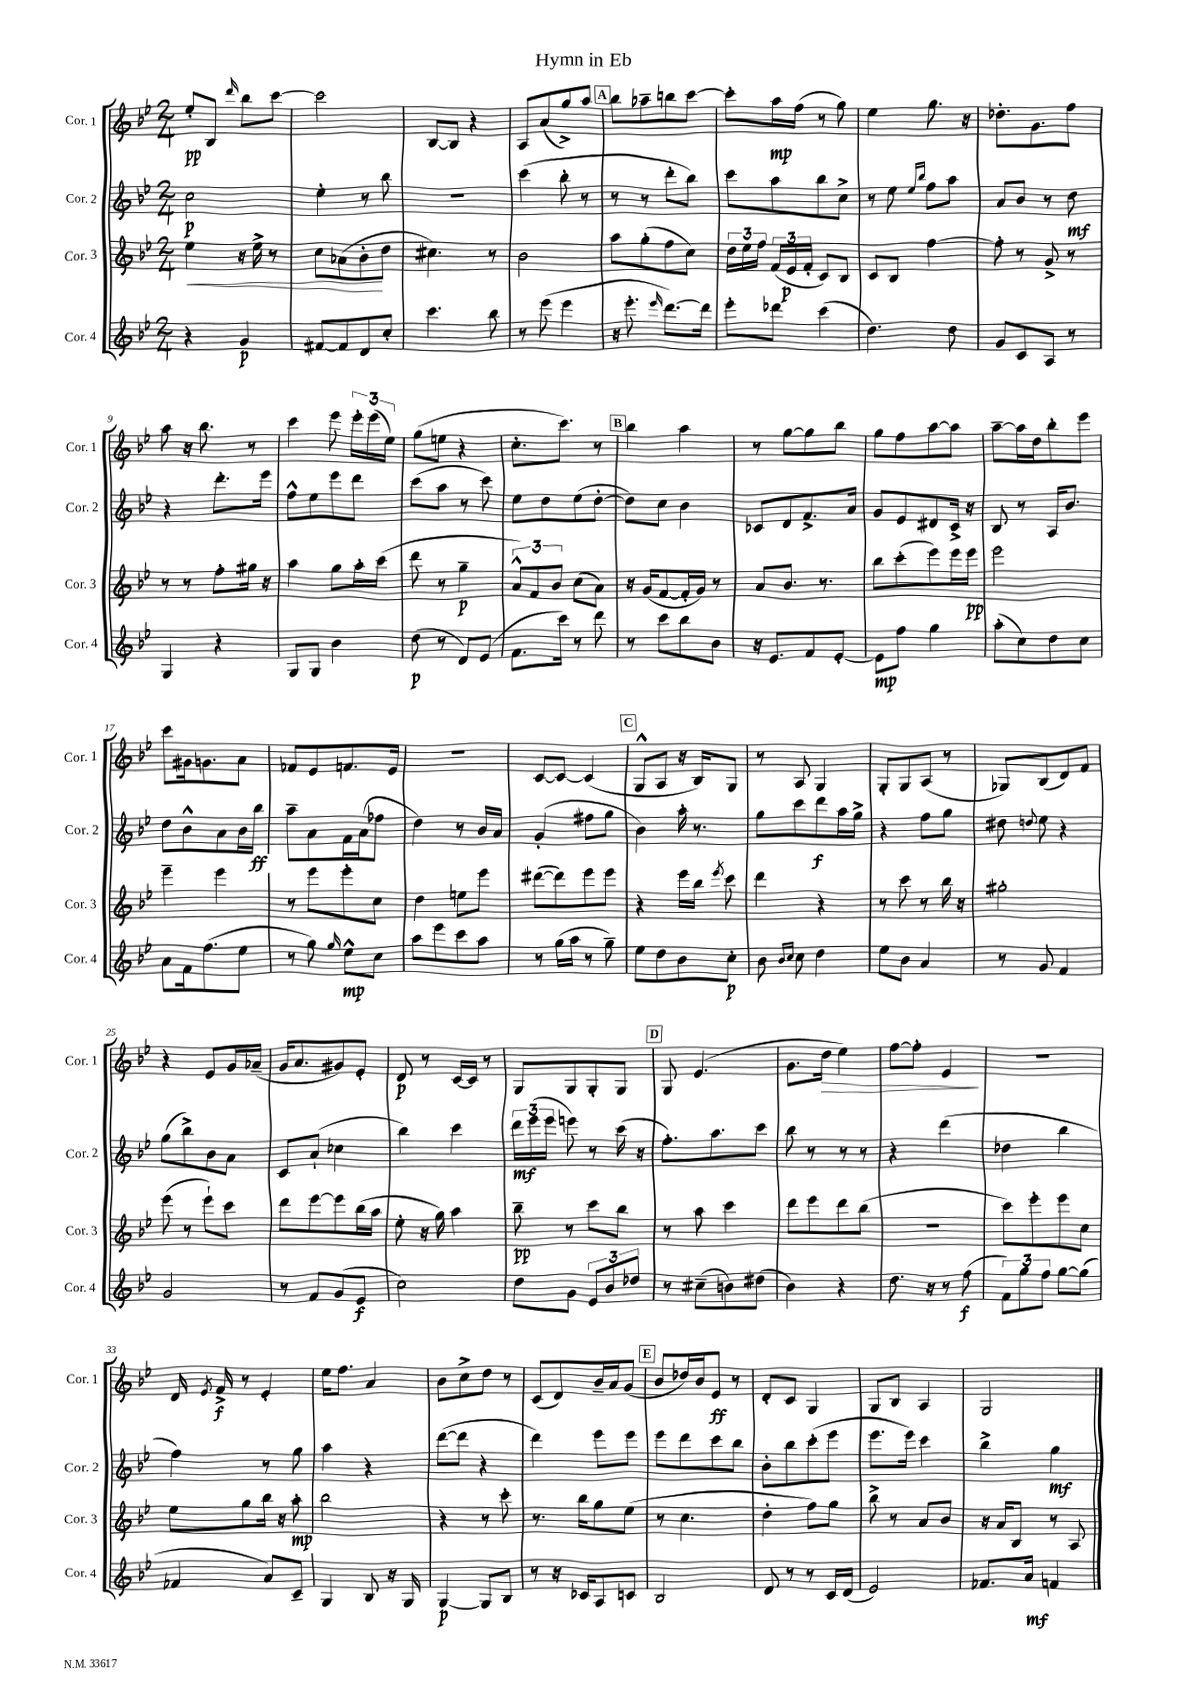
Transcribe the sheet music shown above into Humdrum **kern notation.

**kern	**kern	**kern	**kern
*staff4	*staff3	*staff2	*staff1
*clefG2	*clefG2	*clefG2	*clefG2
*k[b-e-]	*k[b-e-]	*k[b-e-]	*k[b-e-]
*M2/4	*M2/4	*M2/4	*M2/4
4r	4ee-	2cc	8ee-'
.	.	.	8B-
.	.	.	16qqddd
4g	16r	.	8bb-
.	16ee-^	.	.
.	8r	.	[8ccc
=	=	=	=
[8f#	8cc	4ee-'	2ccc]
8f#]	(8a-	.	.
8d	8b-'	8r	.
8cc'	8dd	8bb-	.
=	=	=	=
4.ccc	4.cc#)	2r	[8B-
.	.	.	8B-]
.	.	.	4r
8bb-	8r	.	.
=	=	=	=
8r	2b-	(4ccc	8A
(8eee-	.	.	(8a
4eee-	.	8bb-'	8gg^)
.	.	8r	8aa
=	=	=	=
16r	8aa	8r	8bb-
8.eee-'	.	.	.
.	(8gg'	8r	8aa-~
16qqeee-	.	.	.
[8.ddd)	8ff	8ddd'	8bb
.	8cc)	8bb-)	[8ccc
16ddd]	.	.	.
=	=	=	=
8eee-'	24dd	8ccc	8ccc']
.	24ee-	.	.
.	24ff	.	.
8ddd-	(24f	8aa	16aa
.	24e-	.	.
.	.	.	(16ff
.	24f'	.	.
(4ccc	8c)	8bb-	8r
.	8B-	8cc^	8gg)
=	=	=	=
4.dd)	8c	8r	4ee-
.	8B-	8ee-	.
.	.	16qqee-	.
.	.	16qqbb-	.
.	[4ff	8ff	8.gg
8dd	.	8aa	.
.	.	.	16r
=	=	=	=
8g	8ff']	8a	8.dd-'
8c	8r	8b-	.
.	.	.	8.g
8A	8g^	8r	.
8r	8r	8dd	8ff
=	=	=	=
4G	8r	4r	8aa
.	8r	.	16r
.	.	.	8.bb-
4r	8ff'	8.ddd'	.
.	16gg#	.	8r
.	16r	16eee-	.
=	=	=	=
8G	4aa	8ff^^	4ccc
8G	.	8ee-	.
4b-	8gg	8eee-	8eee-
.	16aa'	8ddd	24eee-'
.	.	.	(24eee-
.	(16ccc	.	.
.	.	.	24ee-)
=	=	=	=
(8dd	8ddd	(8ccc	(8gg
8r	8r	8aa	8ee
8d)	4gg~	8r	4r
(8e-	.	8ccc)	.
=	=	=	=
8.f	12a^^)	8ee-	8.cc'
.	12f	.	.
.	.	8dd	.
.	12b-	.	.
16ccc)	.	.	8.ccc)
8r	(8cc	(8ee-	.
8ddd	8a)	[8dd'	8r
=	=	=	=
8r	16r	8dd])	4bb-
.	(16g	.	.
8ccc	[8f	8cc	.
8bb-	16f']	4b-	4aa
.	16g)	.	.
8b-	8r	.	.
=	=	=	=
16r	8a	8c-	8r
8.e-	.	.	.
.	8.b-	8d	[8gg
8f	.	8.f^	8gg]
.	8.r	.	.
[8e-'	.	.	8bb-
.	.	16a	.
=	=	=	=
8e-]	8bb-	8g	8gg
8ff	(8ccc'	8e-	8ff
4gg	8eee-)	8d#	[8aa
.	16eee-	16c^	8aa]
.	16eee-	16r	.
=	=	=	=
(8aa'	2eee-	8B-	[8aa~
8cc)	.	8r	16aa]
.	.	.	16dd
8dd	.	16A	8bb-'
.	.	8.b-	.
8cc	.	.	8eee-
=	=	=	=
8a	4eee-~	8dd	8ccc
16f	.	8b-^^	16g#
(8.ff	.	.	8.g
.	4eee-	8a	.
8ee-	.	16b-	8a
.	.	16bb-	.
=	=	=	=
8r	8r	8aa~	8f-
8gg)	8eee-	8a	8e-
16qqgg	.	.	.
8ee-^^	8eee-'	16f	8.f
.	.	(16a	.
8cc	8cc	8ff-	.
.	.	.	16e-
=	=	=	=
8aa	4dd	4dd)	2r
8eee-	.	.	.
8ccc	8ee	8r	.
8aa	8eee-	16b-	.
.	.	16a	.
=	=	=	=
8r	([8ddd#	(4g'	[8c
(16gg	8ddd#])	.	8c_
16aa	.	.	.
8r	8eee-	8ff#	(4c]
8gg~)	8eee-	8gg	.
=	=	=	=
8ee-	4r	4b-)	8G^^
8dd	.	.	8A
8b-	16eee-	16aa'	16r
.	16bb-	8.r	16B-)
.	8qeee-	.	.
8cc'	8ccc	.	8G
=	=	=	=
8b-	4ddd	8gg	8r
16qqb-	.	.	.
16qqcc	.	.	.
8cc	.	8ccc	8A
4dd	4r	8ddd	4G
.	.	16aa	.
.	.	16gg^	.
=	=	=	=
8ee-	8r	4r	8G'
8b-	8ccc	.	8G
4a	8r	8ff	(8A
.	16bb-	8gg	8r
.	16r	.	.
=	=	=	=
8r	2gg#'	8dd#	8G-)
.	.	8qqdd	.
8g	.	8ee-	(8B-
4f	.	4r	8d)
.	.	.	8f
=	=	=	=
2g	(8eee-	(8gg	4r
.	8r	8bb-^)	.
.	8eee-`)	8b-	8e-
.	8ccc	8a	16g
.	.	.	(16a-~
=	=	=	=
8r	8ddd	8c	16g
.	.	.	8.a
8f	[8eee-	(8a`	.
(8g	8eee-]	4cc-	8g#)
8e-	(16bb-	.	8e-'
.	16aa	.	.
=	=	=	=
2cc)	8ee-'	4bb-)	8d
.	16r	.	8r
.	16gg)	.	.
.	4aa	4ccc	[16c
.	.	.	16c]
.	.	.	8r
=	=	=	=
8dd	8bb-~	24ddd	8G
.	.	(24eee-	.
.	.	24eee-	.
8g	8r	8eee)	8G
12e-	8ccc	8r	8G'
12b-	.	.	.
.	8bb-	(16ccc	8G
12dd-	.	.	.
.	.	16r	.
=	=	=	=
8r	8r	8.ff')	8G
(8cc#~	8aa	.	(4.e-
.	.	8.aa	.
8b)	4ccc	.	.
(8dd#	.	8ccc	.
=	=	=	=
4b-)	8ddd	8bb-	8.g
.	8eee-	8r	.
.	.	.	16dd
4r	8ddd	8r	4ee-)
.	(8bb-	8r	.
=	=	=	=
8.dd	2r	4r	[8ff
.	.	.	8ff']
16r	.	.	.
8r	.	(4ddd	4e-
(8ff	.	.	.
=	=	=	=
12f)	8ccc)	4dd-	2r
12gg	.	.	.
.	8eee-'	.	.
12ff	.	.	.
[8gg	8eee-	4bb-	.
(8gg]	8cc	.	.
=	=	=	=
4f-	8ee-	4ff)	16d
.	.	.	8qe-
.	.	.	16f^
.	8gg	.	8r
8a)	16bb-	8r	4e-'
.	16r	.	.
8c~	8aa'	8gg	.
=	=	=	=
4G	2bb-	4aa	16ee-
.	.	.	8.ff
8B-	.	4r	4a
16r	.	.	.
16G	.	.	.
=	=	=	=
[4G	4r	([8ddd	8b-
.	.	8ddd]	8cc^
8G]	8r	4r	8dd
8B-	8ccc'	.	8r
=	=	=	=
8r	8.r	4ddd)	(8c
16r	.	.	8d)
16c-	16bb-	.	.
8A	8gg	8eee-	16b-~
.	.	.	16a
8c	(8ee-	8eee-	(8g
=	=	=	=
2B-	8r	8eee-	8b-
.	4.cc	8ddd	16dd-)
.	.	.	16b-
.	.	8ccc	8e-
.	.	8bb-	8r
=	=	=	=
8d	4dd'	8b-'	8d'
8r	.	8bb-	8c
8r	8ff)	(8ccc'	4G
16c	8gg	8eee-	.
(16d	.	.	.
=	=	=	=
2e-)	8bb-^	8.eee-	8G
.	8r	.	8B-
.	.	16eee-)	.
.	8a	4ccc	4A
.	8b-	.	.
=	=	=	=
8.f-	16r	4bb-^	2G
.	16a	.	.
.	8B-	.	.
16a	.	.	.
4f	8r	4gg	.
.	8A	.	.
==	==	==	==
*-	*-	*-	*-
